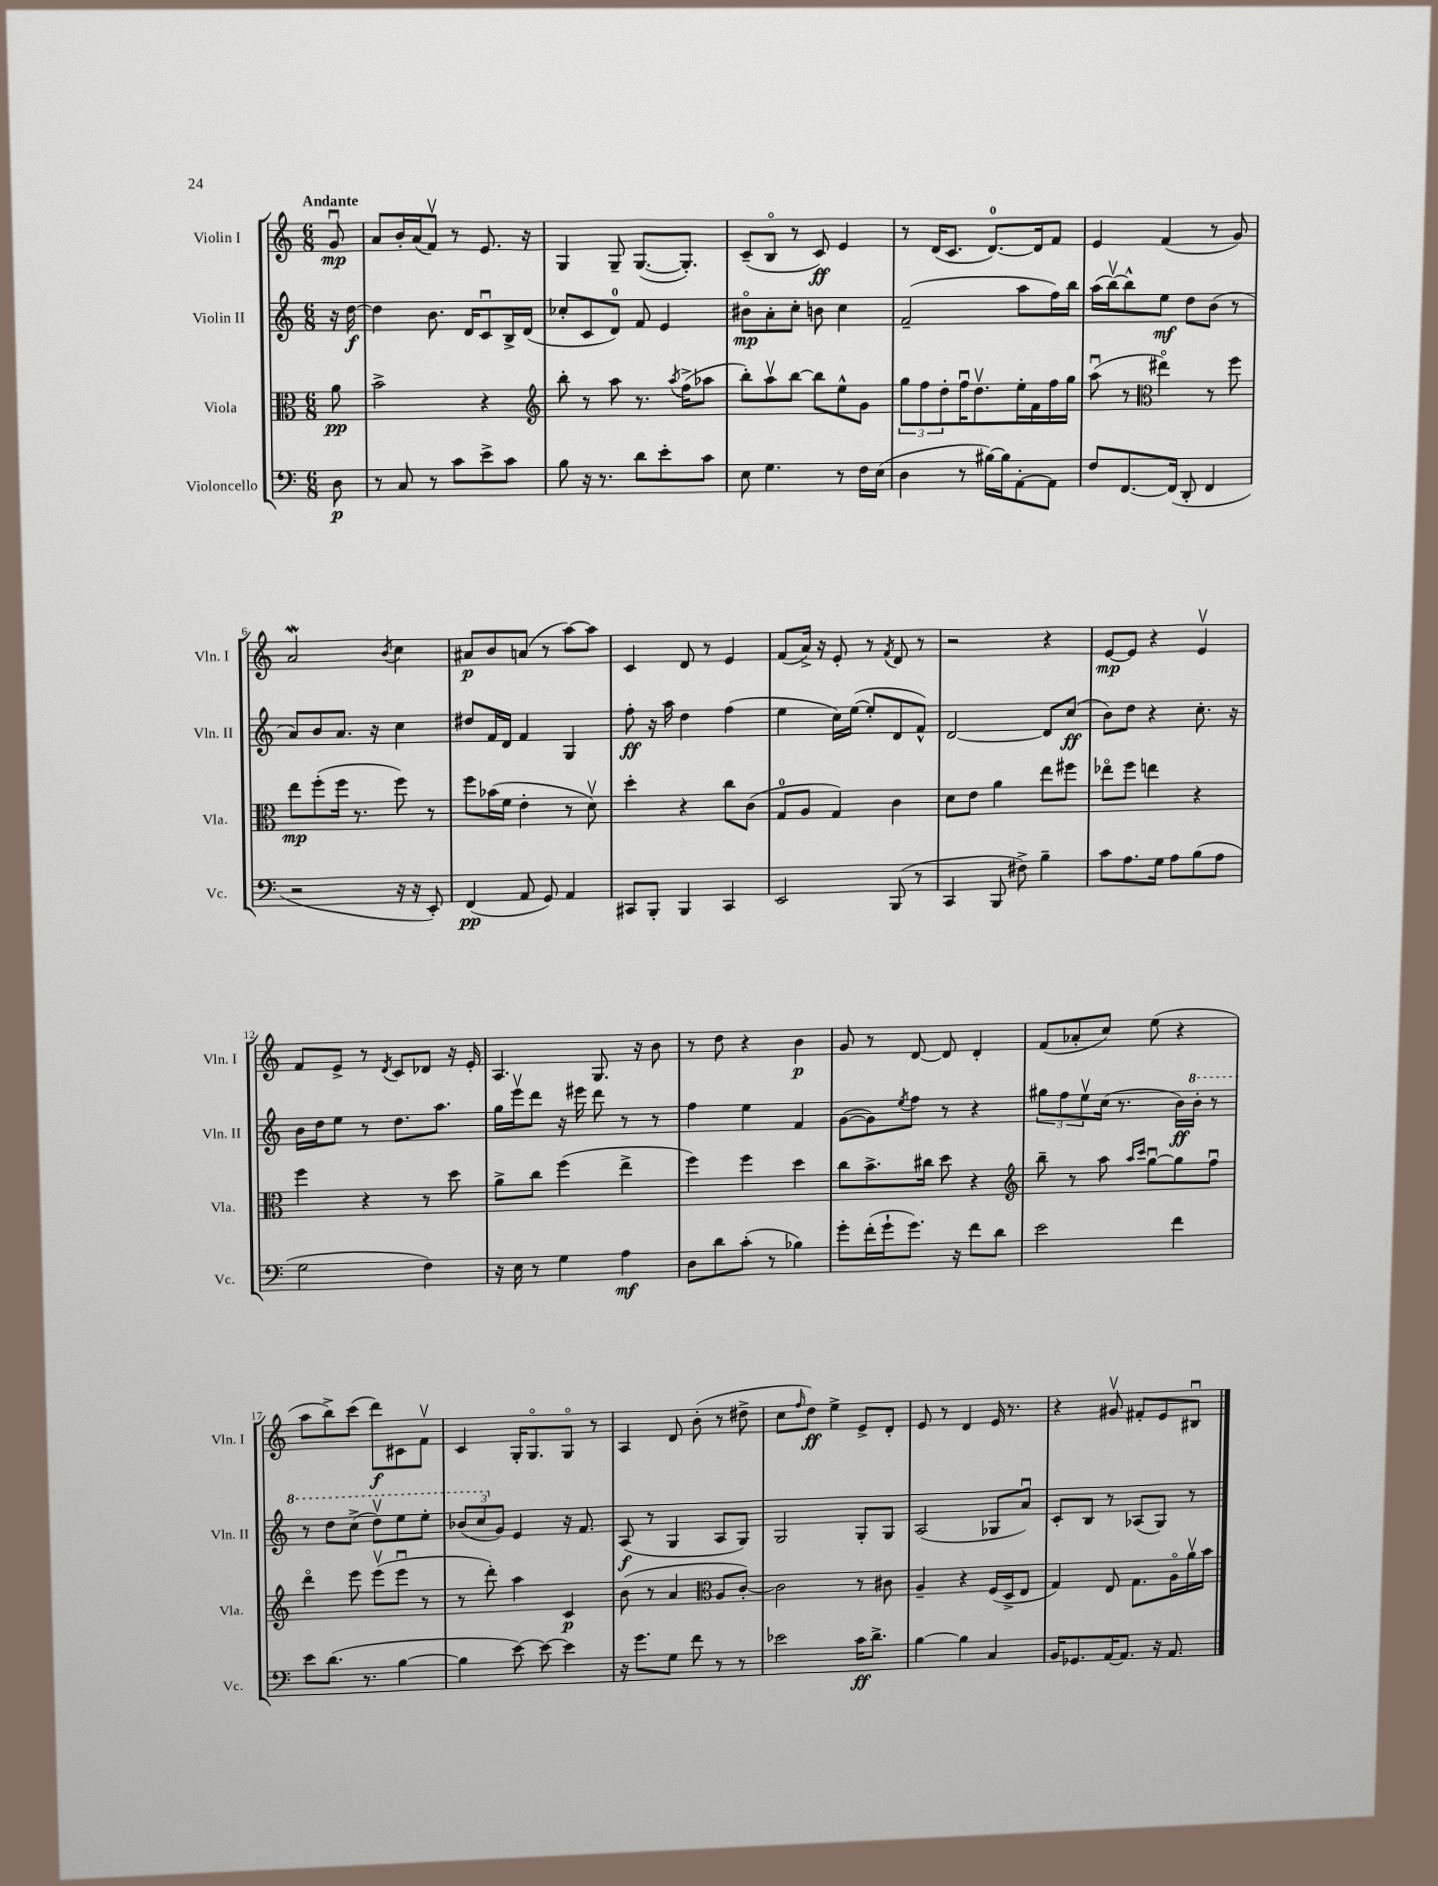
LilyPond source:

<<
\new StaffGroup <<
\new Staff = "s0" \with { instrumentName = "Violin I" shortInstrumentName = "Vln. I" } {
    \clef treble \key c \major \numericTimeSignature \time 6/8 \partial 8 \tempo "Andante"
    g'8\downbow\mp |
    a'8 b'16-. a'16( f'8\upbow) r8 e'8. r16 |
    g4 g8-- g8.~( g8.-.) |
    c'8--( b8\flageolet r8 c'8\ff) e'4 |
    r8 d'16( c'8. d'8.-0~) d'16 f'8 |
    e'4 f'4( r8 g'8) |
    a'2\mordent \acciaccatura { b'8 } c''4 |
    ais'8\p b'8 a'8( r8 a''8~) a''8 |
    c'4 d'8 r8 e'4 |
    f'8( a'16->) r16 e'8-. r8 \acciaccatura { f'8 } d'8 r8 |
    r2 r4 |
    e'8~\mp e'8 r4 e'4\upbow |
    f'8 e'8-> r8 \acciaccatura { d'8 } c'8 des'8 r16 e'16-. |
    a4. g8. r16 b'8 |
    r8 d''8 r4 b'4\p |
    g'8 r8 d'8~ d'8 d'4-. |
    f'8( aes'8-. c''8) e''8( r4 |
    a''8 b''8->) c'''8( d'''8\f) cis'8 f'8\upbow |
    c'4 g16-. g8.\flageolet g8\flageolet r8 |
    a4 d'8 b'8-.( r8 dis''8-> |
    c''8 \grace { f''16 } d''8\ff) e''4-> e'8-> d'8-. |
    e'8 r8 d'4 e'16 r8. |
    r4 gis'8\upbow fis'8-. e'8 bis8\downbow \bar "|." |
}
\new Staff = "s1" \with { instrumentName = "Violin II" shortInstrumentName = "Vln. II" } {
    \clef treble \key c \major \numericTimeSignature \time 6/8 \partial 8
    r16 d''16~\f |
    d''4 b'8. d'16 c'8\downbow b16-> d'16( |
    ces''8-. c'8 d'8-0) f'8 e'4 |
    bis'8\flageolet\mp a'8-. c''8-. b'8 c''4 |
    f'2--( a''8 f''16) b''16 |
    a''16( b''16~\upbow) b''8-^ e''8\mf d''8 b'8( r8 |
    a'8) b'8 a'8. r16 c''4 |
    dis''8 f'16 d'16 f'4 g4 |
    f''8-.\ff r16 a''16 d''4 f''4( |
    e''4 c''16) e''16~( e''8-. d'8 f'8-^) |
    d'2~ d'8 c''8\ff( |
    b'8) d''8 r4 c''8.-. r16 |
    b'16 d''16 e''8 r8 d''8. a''8. |
    g''16 e'''16\upbow d'''8 r16 eis'''16 d'''8 r8 r8 |
    f''4 e''4 f'4 |
    g'8~( g'8) \acciaccatura { e''8 } f''8 r8 r4 |
    \tuplet 3/2 { gis''8 f''8 e''8\upbow } c''16( r8. b'16\ff) \ottava #1 b''16-. r8 |
    r8 d'''8 c'''8->( d'''8\upbow) e'''8 e'''8-. |
    \tuplet 3/2 { bes''8( c'''8 \ottava #0 g'8) } e'4 r16 f'8. |
    a8\f( r8 g4 a8 g8) |
    g2 g8-. g8 |
    a2( ges8 a'8\downbow) |
    c'8-. b8 r8 aes8( g8) r8 \bar "|." |
}
\new Staff = "s2" \with { instrumentName = "Viola" shortInstrumentName = "Vla." } {
    \clef alto \key c \major \numericTimeSignature \time 6/8 \partial 8
    a'8\pp |
    b'2-> r4 |
    \clef treble b''8-. r8 a''8 r8. \acciaccatura { a''8 } f''16->( aes''8 |
    b''8-.) a''8\upbow b''8~ b''8 e''8-^ g'8 |
    \tuplet 3/2 { g''8 f''8 d''8-. } f''16\downbow d''8.\upbow e''16-. f'16 f''16 g''16 |
    a''8\downbow( r8 \clef alto eis''4\flageolet) r8 f''8 |
    e''8\mp f''8-.( f''16 r8. f''8) r8 |
    f''8 bes'16( f'16 e'4-. r8 d'8\upbow) |
    d''4-. r4 c''8 c'8( |
    g8-0 a8 g4) c'4 |
    d'8 e'8 a'4 e''8 fis''8 |
    ees''8\flageolet f''8 e''4 r4 |
    f''4 r4 r8 d''8 |
    a'8-> c''8 f''4( e''4-> |
    f''4) f''4 d''4 |
    c''8 b'8.-> cis''16 d''8 r4 |
    \clef treble b''8-- r8 a''8 \grace { a''16 c'''16 } g''8~\downbow g''8 f''8\downbow |
    d'''4\flageolet e'''8 e'''8\upbow( e'''8\downbow r8 |
    r8 d'''8-.) a''4 c'4\p |
    b'8( r8 a'4 \clef alto a8 c'8~-.) |
    c'2 r8 cis'8 |
    a4-- r4 f16( d16-> e8 |
    g4) e8 g8. a16\flageolet a'16\upbow b'16 \bar "|." |
}
\new Staff = "s3" \with { instrumentName = "Violoncello" shortInstrumentName = "Vc." } {
    \clef bass \key c \major \numericTimeSignature \time 6/8 \partial 8
    d8\p |
    r8 c8 r8 c'8 e'8-> c'8 |
    b8 r16 r8. d'8 e'8-. c'8 |
    e8 g4. r8 f16 e16( |
    d4 r8 bis16~) bis16 a,8~-. a,8 |
    f8 f,8.~ f,16( d,8-. f,4 |
    r2 r16 r16 e,8-.) |
    f,4\pp( a,8 g,8) a,4 |
    cis,8 b,,8-. b,,4 cis,4 |
    e,2 b,,8( r8 |
    c,4 b,,8 fis8->) b4-- |
    c'8 a8. g16 a8 b8( a8 |
    g2 f4) |
    r16 e16 r8 g4 a4\mf |
    d8 d'8 c'8-.( r8 bes4) |
    g'8-. f'16-.( g'16-! g'8.) r16 f'8 d'8 |
    e'2 f'4 |
    e'8 d'8.( r8. b4~ |
    b4 e'8~) e'8~ e'4 |
    r16 g'8. g8 f'8 r8 r8 |
    ees'2 c'16\ff d'8.-> |
    b4~ b4 c4 |
    b,16 ges,8. a,16~ a,8. r16 a,8. \bar "|." |
}
>>
>>
